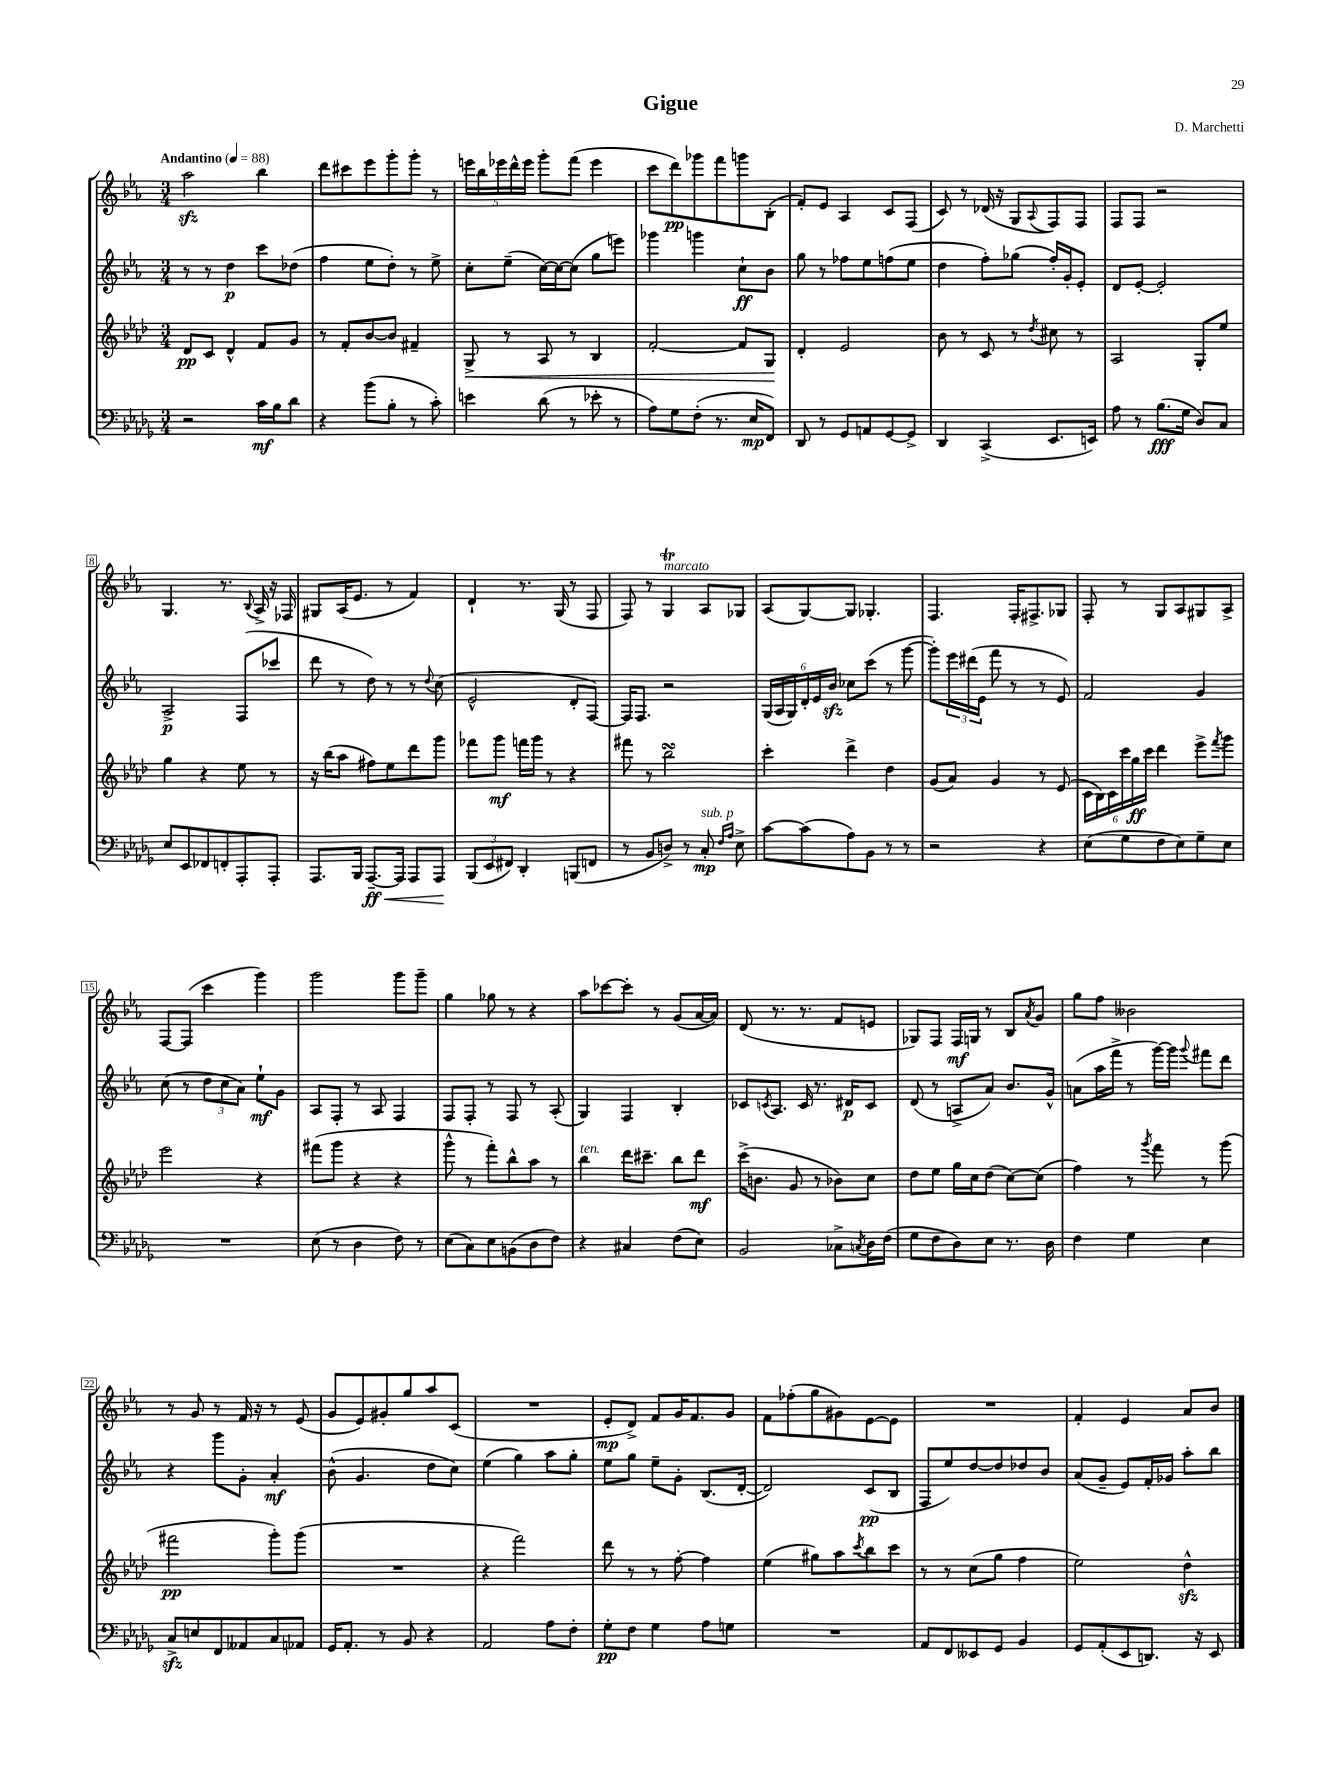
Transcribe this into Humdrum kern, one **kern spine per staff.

**kern	**kern	**kern	**kern
*staff4	*staff3	*staff2	*staff1
*clefF4	*clefG2	*clefG2	*clefG2
*k[b-e-a-d-g-]	*k[b-e-a-d-]	*k[b-e-a-]	*k[b-e-a-]
*M3/4	*M3/4	*M3/4	*M3/4
*MM88	*MM88	*MM88	*MM88
2r	8d-	8r	2aa-
.	8c	8r	.
.	4d-^^	4dd	.
16c	8f	8ccc	4bb-
16B-	.	.	.
8d-	8g	(8dd-	.
=	=	=	=
4r	8r	4ff	8ddd
.	8f'	.	8ccc#
(8b-	[8b-	8ee-	8eee-
8B-'	8b-]	8dd')	8ggg'
8r	4f#~	8r	8ggg'
8c')	.	8ee-^	8r
=	=	=	=
4e	8G^	8cc'	20eee
.	.	.	20bb-
.	.	.	20eee-
.	8r	(8ee-~	.
.	.	.	20ddd^^
.	.	.	20eee-
(8d-	8A-	[16cc)	8ggg'
.	.	16cc_	.
8r	8r	(8cc]	(8fff
8e-'	4B-	8gg	4eee-
8r	.	8eee)	.
=	=	=	=
8A-)	[2f'	4ggg-	8ccc
8G-	.	.	8ddd)
(8F'	.	4ggg	8ggg-
8.r	.	.	8fff
.	8f]	8cc`	8ggg
16E-	.	.	.
8FF)	8G	8b-	(8B-'
=	=	=	=
8DD-	4d-'	8gg	8f')
8r	.	8r	8e-
8GG-	2e-	8ff-	4A-
8AA	.	8ee-	.
[8GG-	.	(8ff	8c
8GG-^]	.	8ee-	(8F
=	=	=	=
4DD-	8b-	4dd	8c)
.	8r	.	8r
(4CC^	8c	8ff')	(16d-
.	.	.	16r
.	8r	(8gg-	8G
.	8qdd-	.	8qqA-
8.EE-	8cc#	16ff')	8F)
.	.	16g'	.
.	8r	8e-'	8F
16EE)	.	.	.
=	=	=	=
8A-	2A-	8d	8F
8r	.	[8e-'	8F
(8.B-	.	2e-']	2r
16G-	.	.	.
8D-)	8G'	.	.
8C	8ee-	.	.
=	=	=	=
8E-	4gg	2A-^	4.G
8EE-	.	.	.
8FF-	4r	.	.
8FF'	.	.	8.r
8AAA-'	8ee-	(8F	.
.	.	.	8qqB-
.	.	.	16A-^
8AAA-'	8r	8ccc-	16r
.	.	.	16F-
=	=	=	=
8.AAA-	16r	8ddd	8G#
.	(16bb-	.	.
.	8aa-	8r	(16A-
16BBB-	.	.	8.e-
[8.AAA-~	8ff#)	8dd)	.
.	8ee-	8r	8r
16AAA-]	.	.	.
8AAA-	8ddd-	8r	4f)
.	.	8qqdd	.
8AAA-	8ggg	(8cc	.
=	=	=	=
(12BBB-	8fff-	2e-^^	4d`
12EE-	.	.	.
.	8ggg	.	.
12FF#)	.	.	.
4DD-'	16fff	.	8.r
.	16ggg	.	.
.	8r	.	.
.	.	.	(16G
(8BBB	4r	8d'	8r
8FF	.	[8F)	8F
=	=	=	=
8r	8fff#	16F]	8F)
.	.	8.F	.
8BB-	8r	.	8r
8D^)	2bb-	2r	4G
8r	.	.	.
8C'	.	.	8A-
16qqF	.	.	.
16qqA-	.	.	.
8E-^	.	.	8G-
=	=	=	=
[8c	4ccc'	(24G	(8A-
.	.	24A-	.
.	.	24G)	.
(8c]	.	24d'	[8G)
.	.	24e-	.
.	.	24b-	.
8A-)	4ddd-^	8cc-	8G]
8BB-	.	(8ccc	4.G-'
8r	4dd-	8r	.
8r	.	[8ggg	.
=	=	=	=
2r	(8g	8ggg'])	4.F
.	8a-)	24eee-	.
.	.	(24ddd#	.
.	.	24e-	.
.	4g	8fff	.
.	.	8r	16F'
.	.	.	8.F#^
4r	8r	8r	.
.	(8e-	8e-)	8G-
=	=	=	=
(8E-	24c	2f	8F'
.	24B-)	.	.
.	24c	.	.
8G-	24ccc	.	8r
.	24gg	.	.
.	24ccc	.	.
8F	4ddd-	.	8G
8E-)	.	.	8A-
8G-~	8eee-^	4g	8G#
.	8qfff	.	.
8E-	8ggg	.	8A-^
=	=	=	=
2.r	2eee-	(8cc	[8F
.	.	8r	(8F]
.	.	12dd	4ccc
.	.	12cc	.
.	.	12a-)	.
.	4r	8ee-`	4ggg)
.	.	8g	.
=	=	=	=
(8E-	(8fff#	8A-	2ggg
8r	8ggg	8F'	.
4D-	4r	8r	.
.	.	8A-	.
8F)	4r	4F	8ggg
8r	.	.	8ggg~
=	=	=	=
(8E-	8ggg^^	8F	4gg
8C)	8r	8F'	.
8E-	8fff')	8r	8gg-
(8BB	8bb-^^	8F	8r
8D-	8aa-	8r	4r
8F)	8r	(8A-'	.
=	=	=	=
4r	4bb-	4G)	8aa-
.	.	.	[8ccc-
4C#	16ddd-	4F	8ccc-']
.	8.ccc#~	.	.
.	.	.	8r
(8F	8bb-	4B-'	(8g
8E-)	8ddd-	.	[16a-
.	.	.	16a-])
=	=	=	=
2BB-	(16ccc^	8c-	(8d
.	8.b	.	.
.	.	8qc	.
.	.	8.A-	8.r
.	8g	.	.
.	.	16c	8.r
.	8r	8.r	.
8C-^	8b-)	.	8f
.	.	16d#	.
8qC	.	.	.
16D-	8cc	8c	8e
(16F	.	.	.
=	=	=	=
8G-	8dd-	(8d	8G-)
8F	8ee-	8r	8F
8D-)	16gg	8A^	16F
.	16cc	.	16G
8E-	(8dd-	8a-)	8r
8.r	[8cc)	8.b-	8B-
.	.	.	8qa-
.	(8cc]	.	8g
16D-	.	16g^^	.
=	=	=	=
4F	4ff)	(8a	8gg
.	.	16aa-	8ff
.	.	16fff^	.
4G-	8r	8r	2b--
.	8qggg	.	.
.	8fff	[16ggg)	.
.	.	16ggg]	.
.	.	8qqggg	.
4E-	8r	8fff#	.
.	(8ggg	8ddd	.
=	=	=	=
8C^	2fff#	4r	8r
8E	.	.	8g
8FF	.	8ggg	8r
8AA--	.	8g'	16f
.	.	.	16r
8C	8ggg')	4a-'	8r
8AA-	(8ggg	.	(8e-
=	=	=	=
16GG-	2.r	(8b-^^	8g
8.AA-'	.	.	.
.	.	4.g	8e-)
8r	.	.	8g#'
8BB-	.	.	8gg
4r	.	8dd	8aa-
.	.	8cc)	(8c
=	=	=	=
2AA-	4r	(4ee-	2.r
.	2fff)	4gg)	.
8A-	.	8aa-	.
8F'	.	8gg'	.
=	=	=	=
8G-'	8ddd-	8ee-	8e-'
8F	8r	8gg	8d^)
4G-	8r	8ee-~	8f
.	[8ff'	8g'	16g
.	.	.	8.f
8A-	4ff]	(8.B-	.
8G	.	.	8g
.	.	[16d'	.
=	=	=	=
2.r	(4ee-	2d])	8f
.	.	.	(8ff-'
.	8gg#)	.	8gg
.	8aa-	.	8g#)
.	8qccc	.	.
.	8bb-	(8c	[8e-
.	8ccc	8B-	8e-]
=	=	=	=
8AA-	8r	8F	2.r
8FF	8r	8ee-)	.
8EE--	(8cc	[8dd	.
8GG-	8gg	8dd]	.
4BB-	4ff	8dd-	.
.	.	8b-	.
=	=	=	=
8GG-	2ee-)	(8a-	4f'
(8AA-'	.	8g~	.
8EE-	.	8e-)	4e-
8.DD)	.	16f'	.
.	.	16g-	.
.	4dd-^^	8aa-'	8a-
16r	.	.	.
8EE-	.	8bb-	8b-
==	==	==	==
*-	*-	*-	*-
